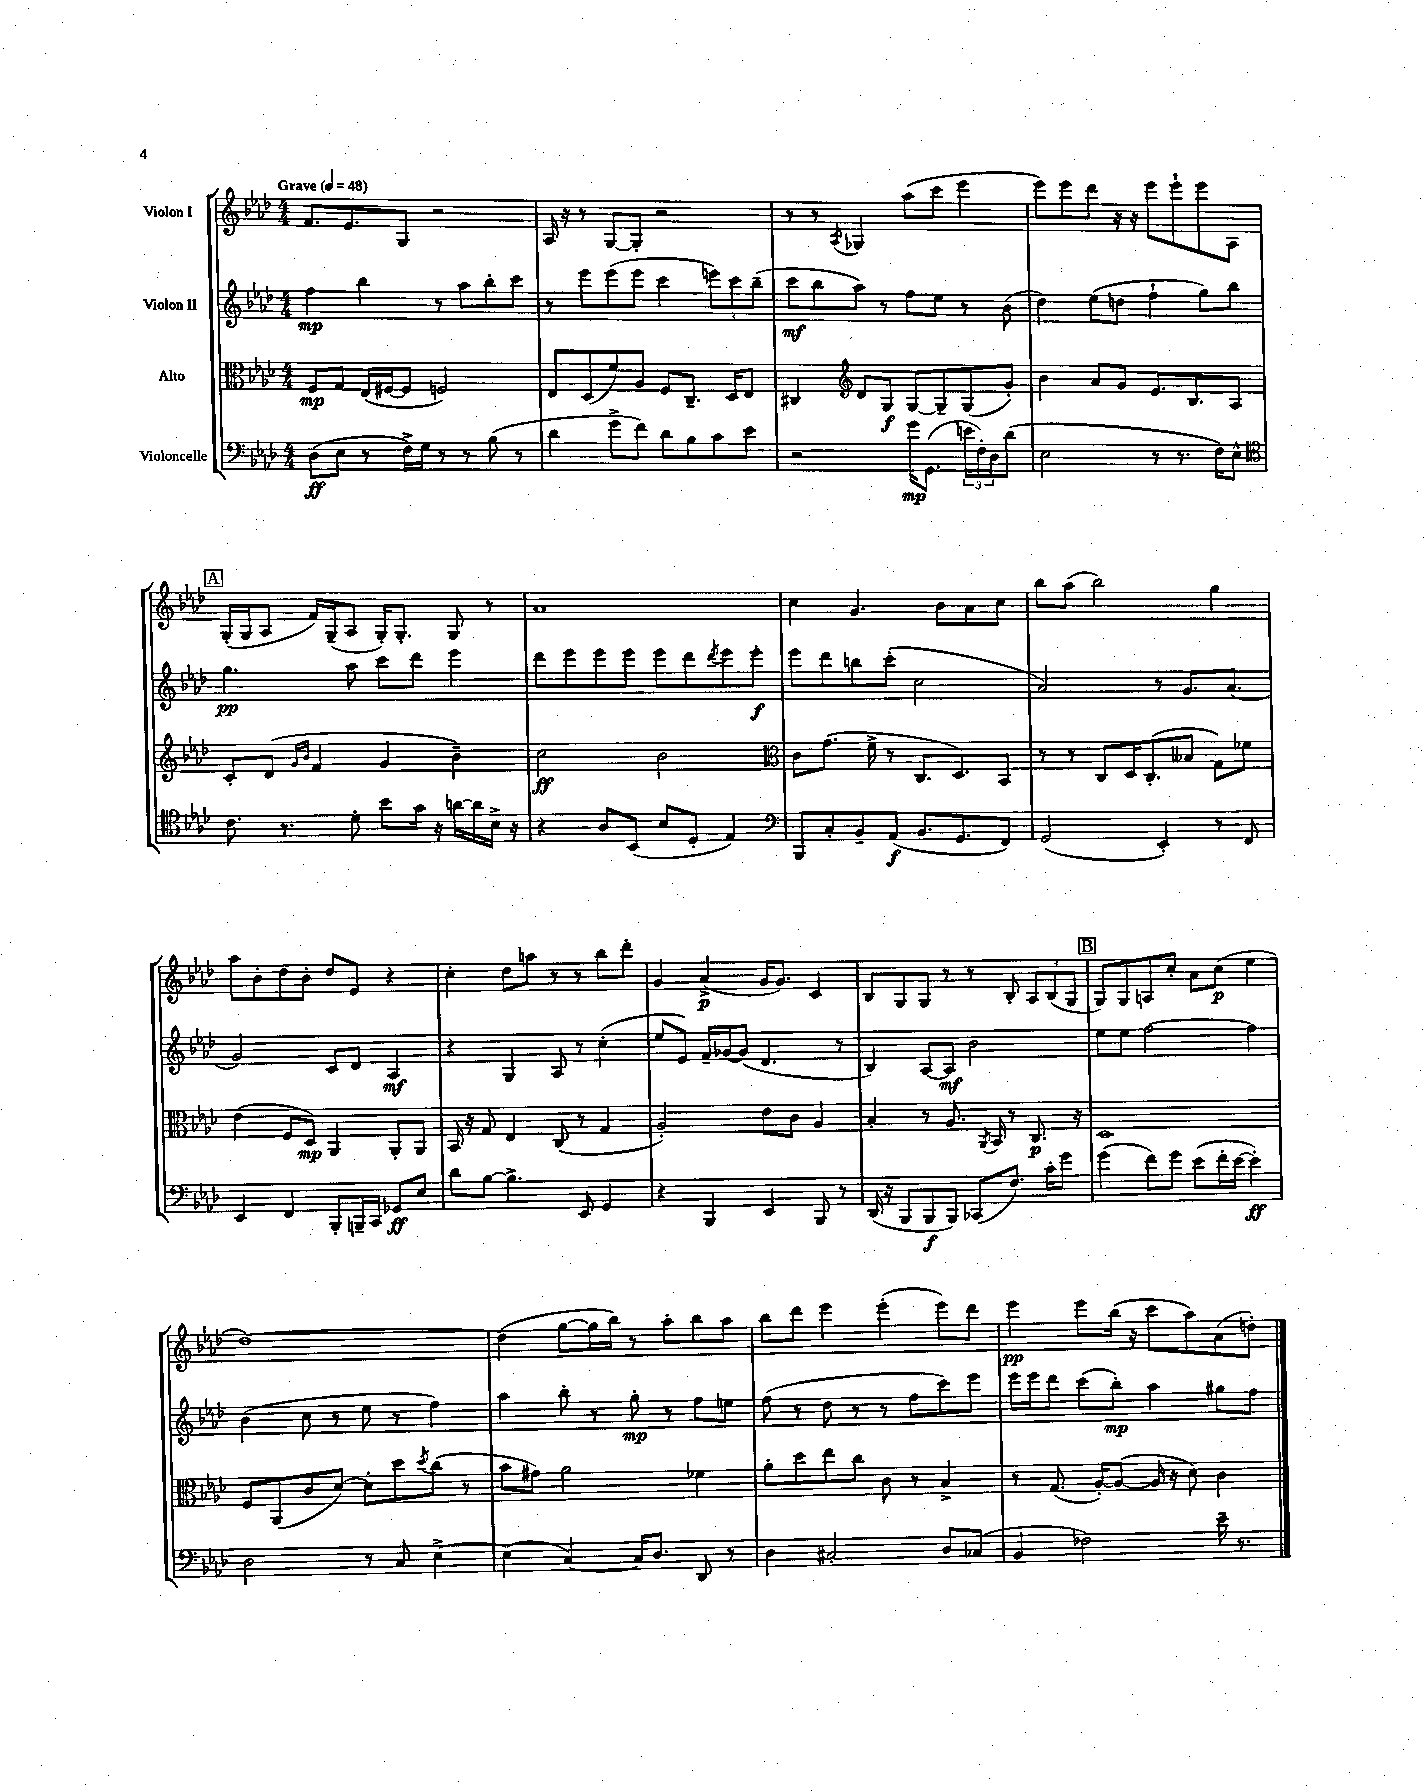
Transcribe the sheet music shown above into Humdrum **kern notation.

**kern	**dynam	**kern	**dynam	**kern	**dynam	**kern	**dynam
*part4	*part4	*part3	*part3	*part2	*part2	*part1	*part1
*staff4	*staff4	*staff3	*staff3	*staff2	*staff2	*staff1	*staff1
*I"Violoncelle	*	*I"Alto	*	*I"Violon II	*	*I"Violon I	*
*clefF4	*	*clefC3	*	*clefG2	*	*clefG2	*
*k[b-e-a-d-]	*	*k[b-e-a-d-]	*	*k[b-e-a-d-]	*	*k[b-e-a-d-]	*
*M4/4	*	*M4/4	*	*M4/4	*	*M4/4	*
*MM48	*	*MM48	*	*MM48	*	*MM48	*
=1	=1	=1	=1	=1	=1	=1	=1
!	!	!	!	!	!	!LO:TX:a:B:t=Grave	!
(8D-\L	ff	8F/L	mp	4ff\	mp	8.f/L	.
8E-\J	.	8G/J	.	.	.	.	.
.	.	.	.	.	.	8.e-/	.
8r	.	(16E-/LL	.	4bb-\	.	.	.
.	.	[16F#X/J	.	.	.	.	.
16F^\LL)	.	8F#/J]	.	.	.	8G/J	.
16G\JJ	.	.	.	.	.	.	.
8r	.	2Fn/)	.	8r	.	2r	.
8r	.	.	.	8aa-\L	.	.	.
(8B-\	.	.	.	8bb-'\	.	.	.
8r	.	.	.	8ccc\J	.	.	.
=2	=2	=2	=2	=2	=2	=2	=2
4d-\	.	8E-/L	.	8r	.	16A-/	.
.	.	.	.	.	.	16r	.
.	.	(8D-/	.	8eee-\L	.	8r	.
8g^\L	.	8f/)	.	(8eee-\	.	[8G/L	.
8f\J)	.	8A-/J	.	8eee-\J	.	8G'/J]	.
8d-\L	.	8F/L	.	4ccc\	.	2r	.
8B-\	.	8.C~/J	.	.	.	.	.
8c\	.	.	.	12eeen\L)	.	.	.
.	.	16D-/KL	.	.	.	.	.
.	.	.	.	12ccc\	.	.	.
8e-\J	.	8E-/J	.	.	.	.	.
.	.	.	.	(12bb-~\J	.	.	.
=3	=3	=3	=3	=3	=3	=3	=3
2r	.	4C#X/	.	8ccc\L	mf	8r	.
.	.	.	.	8bb-\	.	8r	.
*	*	*clefG2	*	*	*	*	*
.	.	.	.	.	.	8qA-/	.
.	.	8d-/L	.	8aa-\J)	.	4G-X/	.
.	.	8G/J	f	8r	.	.	.
16g\KL	mp	[8G/L	.	8ff\L	.	(8aa-\L	.
(8.GG\J	.	.	.	.	.	.	.
.	.	8G~/]	.	8ee-\J	.	8ccc\J	.
24en\LL	.	(8G/	.	8r	.	4eee-\	.
24F'\)	.	.	.	.	.	.	.
24D-\J	.	.	.	.	.	.	.
(8d-\J	.	8g'/J)	.	(8b-\	.	.	.
=4	=4	=4	=4	=4	=4	=4	=4
2E-\	.	4b-\	.	4dd-\)	.	8eee-\L)	.
.	.	.	.	.	.	8eee-\	.
.	.	8a-/L	.	(8ee-\L	.	8ddd-\J	.
.	.	8g/J	.	8ddn\J	.	16r	.
.	.	.	.	.	.	16r	.
8r	.	8.e-/L	.	4ff`\	.	8eee-\L	.
8.r	.	.	.	.	.	8eee-`\	.
.	.	8.B-/	.	.	.	.	.
.	.	.	.	8gg\L)	.	8eee-\	.
16F\KL)	.	.	.	.	.	.	.
8E-^^\J	.	8A-/J	.	8bb-\J	.	8A-\J	.
!!LO:LB:g=z
!!LO:REH:place=s1:t=A
=5	=5	=5	=5	=5	=5	=5	=5
*clefC4	*	*	*	*	*	*	*
8.c\	.	8c'/L	.	4.gg\	pp	(16G'/LL	.
.	.	.	.	.	.	16G/J	.
.	.	(8d-/J	.	.	.	8A-/J	.
8.r	.	.	.	.	.	.	.
.	.	16qqg/LL	.	.	.	.	.
.	.	16qqb-/JJ	.	.	.	.	.
.	.	4f/	.	.	.	16f/LL)	.
.	.	.	.	.	.	(16G~/J	.
8d-'\	.	.	.	8aa-\	.	8A-/J	.
8b-\L	.	4g/	.	8ccc\L	.	16G'/KL)	.
.	.	.	.	.	.	8.G'/J	.
16g\Jk	.	.	.	8ddd-\J	.	.	.
16r	.	.	.	.	.	.	.
[16an\LL	.	4b-~\)	.	4eee-\	.	8G/	.
16a\]	.	.	.	.	.	.	.
16B-^\JJ	.	.	.	.	.	8r	.
16r	.	.	.	.	.	.	.
=6	=6	=6	=6	=6	=6	=6	=6
4r	.	2cc\	ff	8ddd-\L	.	1a-	.
.	.	.	.	8eee-\	.	.	.
8A-/L	.	.	.	8eee-\	.	.	.
(8BB-/J	.	.	.	8eee-\J	.	.	.
8B-/L	.	2b-\	.	8eee-\L	.	.	.
8D-'/J	.	.	.	8ddd-\	.	.	.
.	.	.	.	8qddd-/	.	.	.
4E-/)	.	.	.	8eee-\	.	.	.
.	.	.	.	8eee-'\J	f	.	.
=7	=7	=7	=7	=7	=7	=7	=7
*clefF4	*	*clefC3	*	*	*	*	*
8BBB-/L	.	8c\L	.	8eee-\L	.	4cc\	.
8C'/	.	(8.g\J	.	8ddd-\	.	.	.
8BB-~/	.	.	.	8bbn\	.	4.g/	.
.	.	16f^\	.	.	.	.	.
(8AA-/J	f	8r	.	(8ccc'\J	.	.	.
8.BB-/L	.	8.C/L	.	2cc\	.	.	.
.	.	.	.	.	.	8b-\L	.
8.GG/	.	8.D-/)	.	.	.	.	.
.	.	.	.	.	.	8a-\	.
8FF/J)	.	8BB-/J	.	.	.	8cc\J	.
=8	=8	=8	=8	=8	=8	=8	=8
(2GG/	.	8r	.	2a-/)	.	8bb-\L	.
.	.	8r	.	.	.	(8aa-\J	.
.	.	8C/L	.	.	.	2bb-\)	.
.	.	16D-/K	.	.	.	.	.
.	.	(8.C'/	.	.	.	.	.
4EE-'/)	.	.	.	8r	.	.	.
.	.	8B--X/J	.	8.g/L	.	.	.
8r	.	8G\L)	.	.	.	4gg\	.
.	.	.	.	(8.a-/J	.	.	.
8FF/	.	8f-X\J	.	.	.	.	.
!!LO:LB:g=z
=9	=9	=9	=9	=9	=9	=9	=9
4EE-/	.	(4e-\	.	2g/)	.	8aa-\L	.
.	.	.	.	.	.	8b-'\	.
4FF/	.	8F/L	.	.	.	8dd-\	.
.	.	8D-/J)	mp	.	.	8b-'\J	.
8BBB-'/L	.	4AA-/	.	8c/L	.	8dd-/L	.
16BBBn~/L	.	.	.	8d-/J	.	8e-/J	.
16CC/JJ	.	.	.	.	.	.	.
8GG-X/L	ff	8AA-'/L	.	4A-/	mf	4r	.
8E-/J	.	8AA-/J	.	.	.	.	.
=10	=10	=10	=10	=10	=10	=10	=10
8d-\L	.	16BB-/	.	4r	.	4cc'\	.
.	.	16r	.	.	.	.	.
[8B-\J	.	8G/	.	.	.	.	.
4.B-^\]	.	4E-/	.	4G/	.	8dd-\L	.
.	.	.	.	.	.	8aan\J	.
.	.	(8C/	.	8A-/	.	8r	.
8EE-/	.	8r	.	8r	.	8r	.
4GG/	.	4G/	.	(4cc'\	.	8bb-\L	.
.	.	.	.	.	.	8ddd-'\J	.
=11	=11	=11	=11	=11	=11	=11	=11
4r	.	2A-'/)	.	8ee-/L	.	4g/	.
.	.	.	.	8e-/J)	.	.	.
4BBB-/	.	.	.	16f~/LL	.	(4a-^/	p
.	.	.	.	[16g-X/J	.	.	.
.	.	.	.	(8g-/J]	.	.	.
4EE-/	.	8e-\L	.	4.d-/	.	16g/KL	.
.	.	.	.	.	.	8.g/J)	.
.	.	8c\J	.	.	.	.	.
8BBB-/	.	4A-/	.	.	.	4c/	.
8r	.	.	.	8r	.	.	.
=12	=12	=12	=12	=12	=12	=12	=12
(16DD-/	.	4B-'/	.	4B-/)	.	8B-/L	.
16r	.	.	.	.	.	.	.
8BBB-/L	.	.	.	.	.	8G/	.
8BBB-/	f	8r	.	[8A-/L	.	8G/J	.
8BBB-/J)	.	8.A-/	.	8A-/J]	mf	8r	.
(8CC-X/L	.	.	.	2b-\	.	8r	.
.	.	8qAA-/	.	.	.	.	.
.	.	16BB-/	.	.	.	.	.
8.F/J)	.	8r	.	.	.	8B-'/	.
.	.	8.C/	p	.	.	12A-/L	.
16c'\KL	.	.	.	.	.	.	.
.	.	.	.	.	.	(12B-/	.
8g\J	.	.	.	.	.	.	.
.	.	.	.	.	.	12G/J	.
.	.	16r	.	.	.	.	.
!!LO:REH:place=s1:t=B
=13	=13	=13	=13	=13	=13	=13	=13
(4g\	.	1D-	.	8ee-\L	.	8G/L)	.
.	.	.	.	8ee-\J	.	8G/	.
8f\L)	.	.	.	[2ff\	.	8An/	.
8g\J	.	.	.	.	.	8cc'/J	.
(8e-\L	.	.	.	.	.	8a-\L	.
16f'\L	.	.	.	.	.	(8cc\J	p
[16e-\JJ	.	.	.	.	.	.	.
4e-'\])	ff	.	.	4ff\]	.	4ee-\	.
!!LO:LB:g=z
=14	=14	=14	=14	=14	=14	=14	=14
2D-\	.	8F/L	.	(4b-\	.	[1dd-)	.
.	.	(8AA-/	.	.	.	.	.
.	.	8c/	.	8cc\	.	.	.
.	.	[8d-/J)	.	8r	.	.	.
8r	.	8d-'\L]	.	8ee-\	.	.	.
8C/	.	8dd-\	.	8r	.	.	.
.	.	8qdd-/	.	.	.	.	.
[4E-^\	.	(8cc\J	.	4ff\)	.	.	.
.	.	8r	.	.	.	.	.
=15	=15	=15	=15	=15	=15	=15	=15
(4E-\]	.	8b-\L	.	4aa-\	.	(4dd-\]	.
.	.	8g#X\J)	.	.	.	.	.
[4C/)	.	2a-\	.	8bb-'\	.	[8gg\L	.
.	.	.	.	8r	.	16gg\L]	.
.	.	.	.	.	.	16bb-\JJ)	.
16C/KL]	.	.	.	8gg'\	mp	8r	.
8.D-/J	.	.	.	.	.	.	.
.	.	.	.	8r	.	8aa-'\L	.
8DD-/	.	4f-X\	.	8ff\L	.	8bb-\	.
8r	.	.	.	8een\J	.	8aa-\J	.
=16	=16	=16	=16	=16	=16	=16	=16
4D-\	.	8a-'\L	.	(8ff\	.	8bb-\L	.
.	.	8dd-\	.	8r	.	8ddd-\J	.
2C#X'/	.	8ee-\	.	8dd-\	.	4eee-\	.
.	.	8cc\J	.	8r	.	.	.
.	.	8c\	.	8r	.	(4eee-'\	.
.	.	8r	.	8ff\L	.	.	.
8D-/L	.	4B-^/	.	8ccc\)	.	8eee-\L)	.
(8C-X/J	.	.	.	8eee-\J	.	8ddd-\J	.
=17	=17	=17	=17	=17	=17	=17	=17
4BB-/	.	8r	.	16eee-\LL	.	4eee-\	pp
.	.	.	.	16eee-\J	.	.	.
.	.	(8.G/	.	8ddd-\J	.	.	.
2F-X\)	.	.	.	(8ccc\L	.	8eee-\L	.
.	.	[16A-'/KL)	.	.	.	.	.
.	.	(8A-/J_	.	8bb-'\J)	mp	(16bb-\Jk	.
.	.	.	.	.	.	16r	.
.	.	16A-/]	.	4aa-\	.	8ccc\L	.
.	.	16r	.	.	.	.	.
.	.	8d-\)	.	.	.	8aa-\)	.
16e-~\	.	4c\	.	8gg#X\L	.	(8a-\	.
8.r	.	.	.	.	.	.	.
.	.	.	.	8ff\J	.	8ddn'\J)	.
==	==	==	==	==	==	==	==
*-	*-	*-	*-	*-	*-	*-	*-
